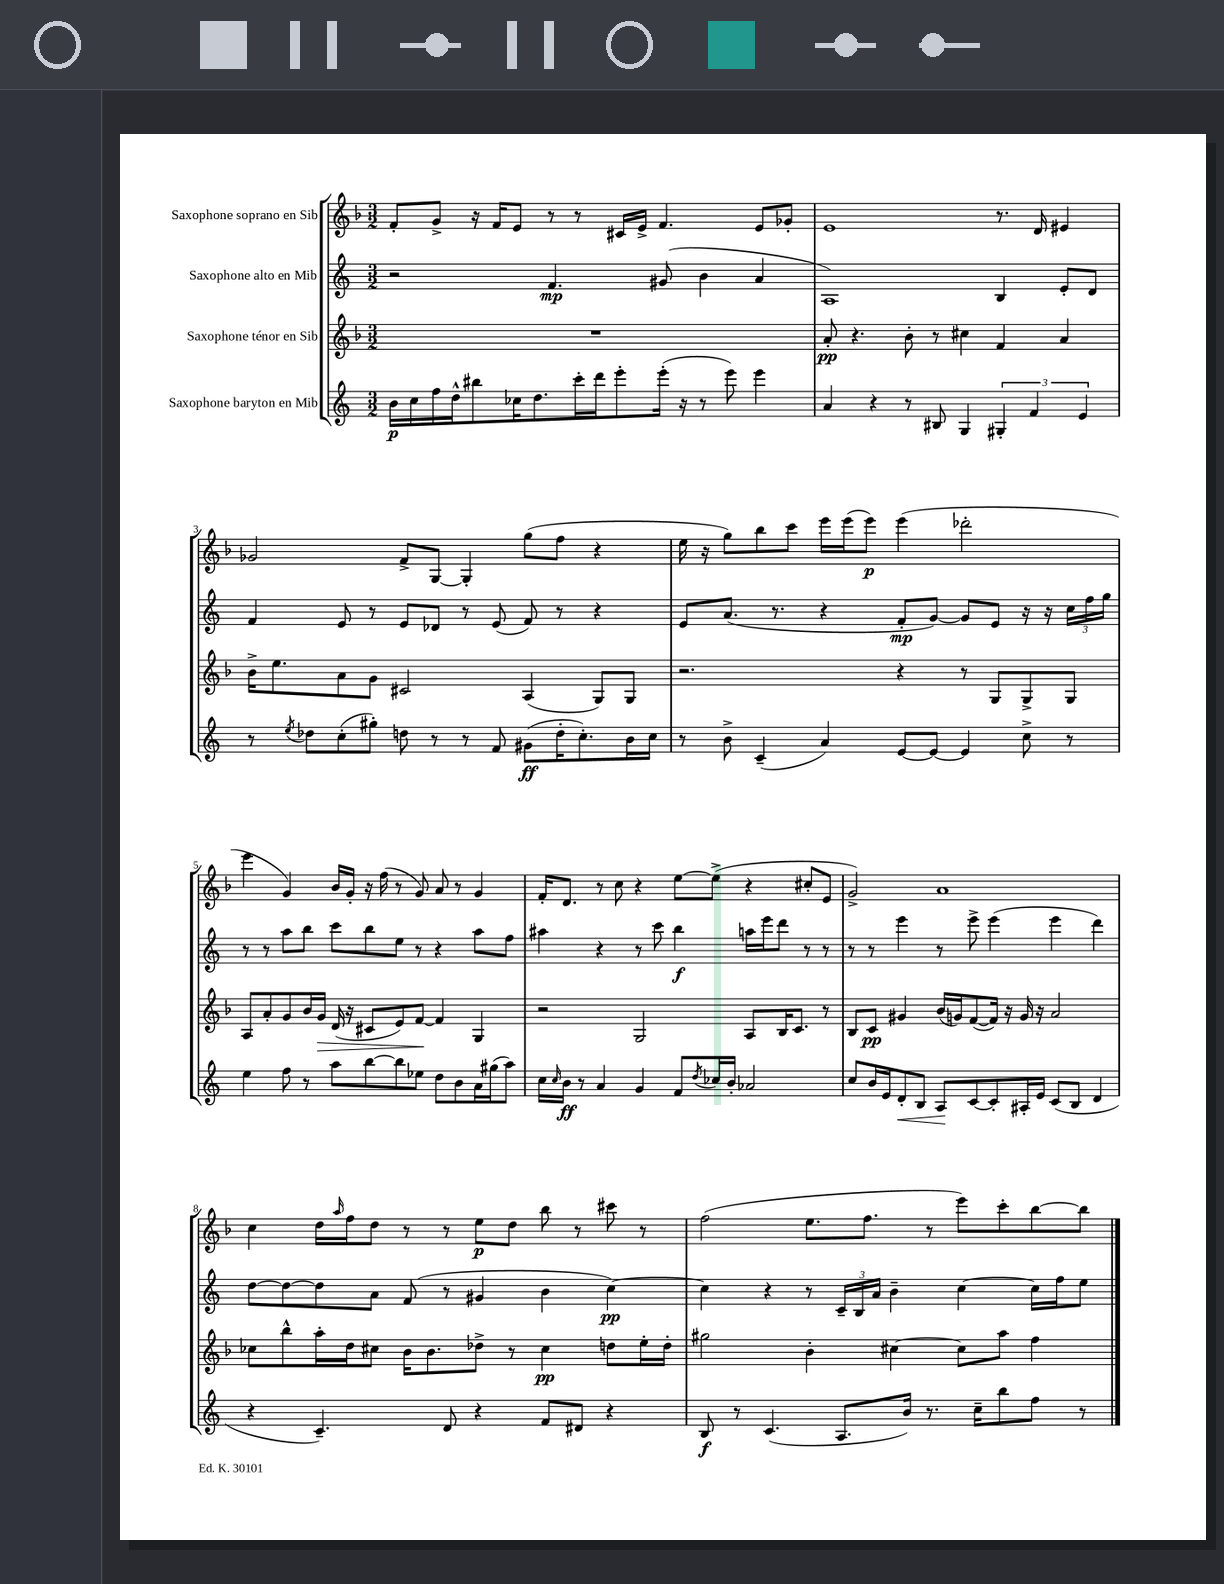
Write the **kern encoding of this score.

**kern	**kern	**kern	**kern
*staff4	*staff3	*staff2	*staff1
*clefG2	*clefG2	*clefG2	*clefG2
*k[]	*k[b-]	*k[]	*k[b-]
*M3/2	*M3/2	*M3/2	*M3/2
16b\LL	1.r	2r	8f'/L
16cc\	.	.	.
16ff\	.	.	8g^/J
16dd^^\J	.	.	.
8bb#\	.	.	16r
.	.	.	16f/LK
16cc-\K	.	.	8e/J
8.dd\	.	.	.
.	.	4.f/	8r
16ccc'\L	.	.	8r
16ddd\J	.	.	.
8eee'\	.	.	16c#/LL
.	.	.	16e^/JJ
(16eee'\Jk	.	(8g#/	4.f/
16r	.	.	.
8r	.	4b\	.
8eee\)	.	.	.
4eee\	.	4a/	8e/L
.	.	.	8g-'/J
=	=	=	=
4a/	8a'/	1A)	1e
.	4.r	.	.
4r	.	.	.
8r	8b-'\	.	.
8B#/	8r	.	.
4G/	4cc#\	.	.
6G#'/	4f/	4B/	8.r
6f/	.	.	.
.	.	.	16d/
.	4a/	8e'/L	4e#/
6e/	.	.	.
.	.	8d/J	.
=	=	=	=
8r	16b-^\LK	4f/	2g-/
.	8.ee\	.	.
8qee/	.	.	.
8dd-\L	.	.	.
(8cc'\	8a\	8e/	.
8gg#'\J)	8g\J	8r	.
8dd\	2c#/	8e/L	8f^/L
8r	.	8d-/J	[8G/J
8r	.	8r	4G'/]
8f/	.	(8e/	.
(8g#\L	(4A/	8f/)	(8gg\L
16dd'\K	.	8r	8ff\J
8.cc'\)	.	.	.
.	8G/L)	4r	4r
16b\L	8G/J	.	.
16cc\JJ	.	.	.
=	=	=	=
8r	2.r	8e/L	16ee\
.	.	.	16r
8b^\	.	(8.a/J	8gg\L)
(4c~/	.	.	8bb-\
.	.	8.r	.
.	.	.	8ccc\J
4a/)	.	4r	16eee\LL
.	.	.	(16eee\J
.	.	.	8eee\J)
[8e/L	4r	8f'/L	(4eee\
8e/_J	.	[8g/J)	.
4e/]	8r	8g/]L	2ddd-'\
.	8G/L	8e/J	.
8cc^\	8G^/	16r	.
.	.	16r	.
8r	8G/J	24cc\LL	.
.	.	24ff\	.
.	.	24gg\JJ	.
=	=	=	=
4ee\	8A/L	8r	4eee\
.	8a'/	8r	.
8ff\	8g/	8aa\L	4g/)
8r	16b-/L	8bb\J	.
.	16g/JJ	.	.
8aa\L	(16d/	8ccc\L	16b-/LL
.	16r	.	16g'/JJ
[8bb\	8c#/L	8bb\	16r
.	.	.	(16ff\
8bb\]	8e/)	8ee\J	8r
8ee-\J	[8f/J	8r	8g/)
8dd\L	4f/]	4r	8a/
8b\	.	.	8r
16a\L	4G/	8aa\L	4g/
(16gg#\J	.	.	.
8aa\J)	.	8ff\J	.
=	=	=	=
16cc\LL	2r	4aa#\	16f'/LK
16qqcc/	.	.	.
16b\JJ	.	.	8.d/J
8r	.	.	.
4a/	.	4r	8r
.	.	.	8cc\
4g/	2G/	8r	4r
.	.	8ccc\	.
8f/L	.	4bb\	[8ee\L
8qdd/	.	.	.
16cc-/L	.	.	(8ee^\]J
16b'/JJ	.	.	.
2a-/	8A/L	16aa\LL	4r
.	.	16eee\J	.
.	16B-/K	8ddd\J	.
.	8.c/J	.	.
.	.	8r	8cc#'/L
.	8r	8r	8e/J
=	=	=	=
8cc/L	8B-/L	8r	2g^/)
16b/L	8c/J	8r	.
16e/J	.	.	.
8d'/	4g#/	4eee\	.
8B/J	.	.	.
8A/L	(16b-/LL	8r	1a
.	16g/J)	.	.
[8c/	([8f/	8eee^\	.
8c'/]	16f/]Jk)	(4eee\	.
.	16r	.	.
16A#'/L	16g/	.	.
16e/JJ	16r	.	.
(8c/L	2a/	4eee\	.
8B/J	.	.	.
4d/	.	4ddd\)	.
=	=	=	=
4r	8cc-\L	[8dd\L	4cc\
.	8bb-^^\	8dd\_	.
4.c~/)	16aa'\L	8dd\]	16dd\LL
.	.	.	16qqaa/
.	16dd\J	.	16ff\J
.	8cc#\J	8a\J	8dd\J
.	16b-\LK	(8f/	8r
.	8.b-\	.	.
8d/	.	8r	8r
4r	8dd-^\J	4g#/	8ee\L
.	8r	.	8dd\J
8f/L	4cc#\	4b\	8bb-\
8d#/J	.	.	8r
4r	8dd\L	[4cc\)	8ccc#\
.	16ee'\L	.	8r
.	16dd'\JJ	.	.
=	=	=	=
8B/	2gg#\	4cc\]	(2ff\
8r	.	.	.
(4.c/	.	4r	.
.	4b-'\	8r	8.ee\L
8.A/L	.	24c~/LL	.
.	.	24B/	.
.	.	.	8.ff\J
.	.	24a/JJ	.
.	[4cc#\	4b~\	.
16b/Jk)	.	.	.
8.r	.	.	8r
.	8cc#\]L	[4cc\	8eee\L)
16cc~\LK	.	.	.
8bb\	8aa\J	.	8ccc'\
8ff\J	4ff\	16cc\]LL	[8bb-\
.	.	16ff\J	.
8r	.	8ee\J	8bb-\]J
==	==	==	==
*-	*-	*-	*-
